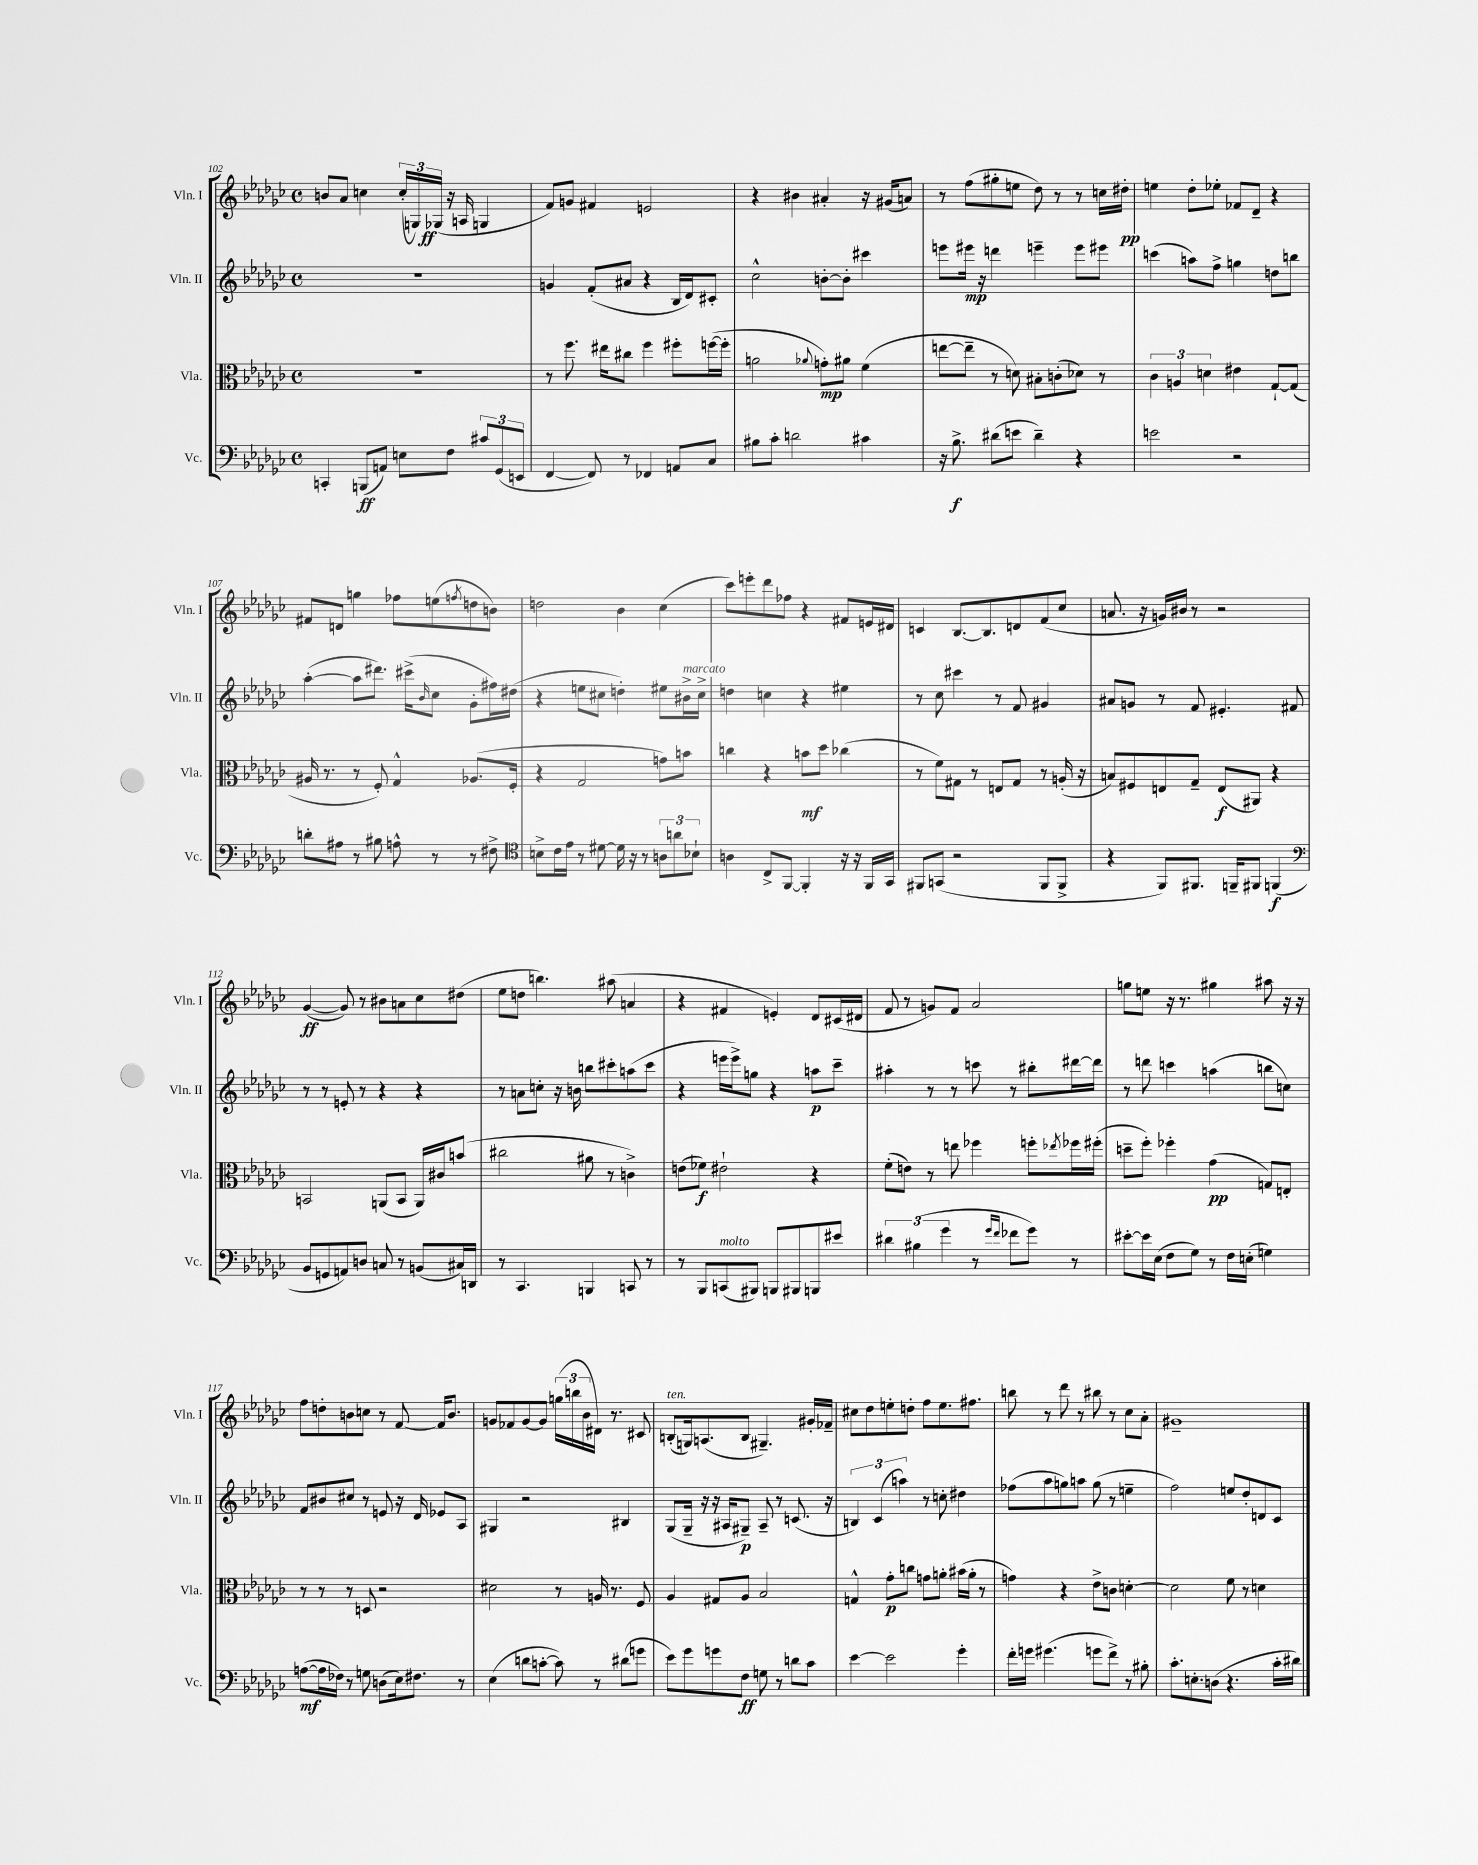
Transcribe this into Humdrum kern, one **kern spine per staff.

**kern	**dynam	**kern	**dynam	**kern	**dynam	**kern	**dynam
*part4	*part4	*part3	*part3	*part2	*part2	*part1	*part1
*staff4	*staff4	*staff3	*staff3	*staff2	*staff2	*staff1	*staff1
*I"Vc.	*	*I"Vla.	*	*I"Vln. II	*	*I"Vln. I	*
*I'Vc.	*	*I'Vla.	*	*I'Vln. II	*	*I'Vln. I	*
*clefF4	*	*clefC3	*	*clefG2	*	*clefG2	*
*k[b-e-a-d-g-c-]	*	*k[b-e-a-d-g-c-]	*	*k[b-e-a-d-g-c-]	*	*k[b-e-a-d-g-c-]	*
*M4/4	*	*M4/4	*	*M4/4	*	*M4/4	*
*met(c)	*	*met(c)	*	*met(c)	*	*met(c)	*
=102	=102	=102	=102	=102	=102	=102	=102
4CCn'/	.	1r	.	1r	.	8bn/L	.
.	.	.	.	.	.	8a-/J	.
(8BBBn/L	ff	.	.	.	.	4ccn\	.
8AAn/J)	.	.	.	.	.	.	.
8En\L	.	.	.	.	.	(24cc'/LL	.
.	.	.	.	.	.	24Gn/)	.
.	.	.	.	.	.	(24G-X/JJ	ff
8F\J	.	.	.	.	.	16r	.
.	.	.	.	.	.	16An/	.
12c#X/L	.	.	.	.	.	4Gn/	.
(12GG-/	.	.	.	.	.	.	.
12EEn/J	.	.	.	.	.	.	.
=103	=103	=103	=103	=103	=103	=103	=103
[4FF/	.	8r	.	4gn/	.	8f/L)	.
.	.	8.ff\	.	.	.	8gn/J	.
8FF/])	.	.	.	(8f'/L	.	4f#X/	.
.	.	16ee#X\KL	.	.	.	.	.
8r	.	8cc#X\J	.	8a#X/J	.	.	.
4FF-X/	.	4ff\	.	4r	.	2en/	.
8AAn/L	.	8ff#X'\L	.	16B-/LL	.	.	.
.	.	.	.	16d-/J)	.	.	.
8C-/J	.	([16ffn\L	.	8c#X'/J	.	.	.
.	.	16ff'\JJ]	.	.	.	.	.
=104	=104	=104	=104	=104	=104	=104	=104
8B#X\L	.	2an\	.	2cc-^^\	.	4r	.
8c-'\J	.	.	.	.	.	.	.
2dn\	.	.	.	.	.	4b#X\	.
.	.	8qqa-X/	.	.	.	.	.
.	.	8gn'\L)	mp	[8bn'\L	.	4a#X'/	.
.	.	8a#X\J	.	8b'\J]	.	.	.
4c#X\	.	(4f\	.	4ccc#X\	.	16r	.
.	.	.	.	.	.	(16g#X/KL	.
.	.	.	.	.	.	8an/J)	.
=105	=105	=105	=105	=105	=105	=105	=105
16r	.	[8een\L	.	8eeen\L	.	8r	.
8.B-^\	f	.	.	.	.	.	.
.	.	8ee~\J]	.	16eee#X\Jk	mp	(8ff\L	.
.	.	.	.	16r	.	.	.
(8d#X\L	.	8r	.	4dddn\	.	8gg#X'\	.
8en\J	.	8dn\)	.	.	.	8een\J	.
4d#~\)	.	8B#X'\L	.	4eeen~\	.	8dd-\)	.
.	.	(8cn'\	.	.	.	8r	.
4r	.	8d-X\J)	.	8eee\L	.	8r	.
.	.	8r	.	8eee#X\J	.	16ccn\LL	.
.	.	.	.	.	.	16dd#X'\JJ	pp
=106	=106	=106	=106	=106	=106	=106	=106
2en\	.	6c-\	.	(4cccn\	.	4een\	.
.	.	6An/	.	.	.	.	.
.	.	.	.	8aan\L)	.	8dd-'\L	.
.	.	6dn\	.	.	.	.	.
.	.	.	.	8ff^\J	.	8ee-X'\J	.
2r	.	4e#X\	.	4ggn\	.	8f-X/L	.
.	.	.	.	.	.	8d-~/J	.
.	.	[8G-`/L	.	8ddn\L	.	4r	.
.	.	(8G-/J]	.	8bbn\J	.	.	.
!!LO:LB:g=z
=107	=107	=107	=107	=107	=107	=107	=107
8dn'\L	.	16A#X/	.	([4aa-'\	.	8f#X/L	.
.	.	8.r	.	.	.	.	.
8A#X\J	.	.	.	.	.	8dn/J	.
8r	.	8r	.	8aa-\L]	.	4ggn\	.
8B#X\	.	8F'/)	.	8.ddd#X\J)	.	.	.
8An^^\	.	4G-^^/	.	.	.	8ff-X\L	.
.	.	.	.	(16ccc#X^\KL	.	.	.
.	.	.	.	16qqb-/	.	.	.
8r	.	.	.	8cc-\J	.	(8een\	.
.	.	.	.	.	.	8qffn/	.
8r	.	(8.A-X/L	.	8g-'\L	.	8ddn\	.
8F#X^\	.	.	.	16ff#X\L)	.	8bn\J)	.
.	.	16F'/Jk	.	(16dd#X\JJ	.	.	.
=108	=108	=108	=108	=108	=108	=108	=108
*clefC4	*	*	*	*	*	*	*
8Bn^\L	.	4r	.	4r	.	2ddn\	.
16c-\L	.	.	.	.	.	.	.
16e-\JJ	.	.	.	.	.	.	.
8r	.	2G-/	.	8een\L	.	.	.
[8d#X\	.	.	.	8cc#X\J	.	.	.
16d#\]	.	.	.	4ddn'\)	.	4b-\	.
16r	.	.	.	.	.	.	.
8r	.	.	.	.	.	.	.
12An\L	.	8gn\L)	.	8ee#X\L	.	(4cc-\	.
12an\	.	.	.	.	.	.	.
!	!	!	!	!LO:TX:a:i:t=marcato	!	!	!
.	.	8bn\J	.	16b#X^\L	.	.	.
12B-X`\J	.	.	.	.	.	.	.
.	.	.	.	16cc#^\JJ	.	.	.
=109	=109	=109	=109	=109	=109	=109	=109
4An\	.	4ccn\	.	4ddn\	.	8ccc-\L)	.
.	.	.	.	.	.	8eeen'\	.
8C-^/L	.	4r	.	4ccn\	.	8ddd-\	.
[8FF/J	.	.	.	.	.	8ff-X\J	.
4FF'/]	.	8bn\L	mf	4r	.	4r	.
.	.	8dd-\J	.	.	.	.	.
16r	.	(4cc-X\	.	4ee#X\	.	8f#X/L	.
16r	.	.	.	.	.	.	.
16FF/LL	.	.	.	.	.	16en/L	.
16GG-/JJ	.	.	.	.	.	16d#X/JJ	.
=110	=110	=110	=110	=110	=110	=110	=110
8FF#X/L	.	8r	.	8r	.	4cn/	.
(8GGn/J	.	8f\L)	.	8cc-\	.	.	.
2r	.	8G#X\J	.	4ccc#X\	.	[8.B-/L	.
.	.	8r	.	.	.	.	.
.	.	.	.	.	.	8.B-/]	.
.	.	8En/L	.	8r	.	.	.
.	.	8G#/J	.	8f/	.	8dn/	.
8FF#/L	.	8r	.	4g#X/	.	(8f/	.
8FF#^/J	.	(16An'/	.	.	.	8cc-/J	.
.	.	16r	.	.	.	.	.
=111	=111	=111	=111	=111	=111	=111	=111
4r	.	8Bn/L)	.	8a#X/L	.	8.an/	.
.	.	8F#X/	.	8gn/J	.	.	.
.	.	.	.	.	.	16r	.
8FF/L)	.	8En/	.	8r	.	16gn/LL)	.
.	.	.	.	.	.	16b#X/JJ	.
8.FF#X/J	.	8G-~/J	.	8f/	.	8r	.
.	.	(8E/L	f	4.e#X'/	.	2r	.
16FFn~/KL	.	.	.	.	.	.	.
8FF#X/J	.	8AA#X/J)	.	.	.	.	.
(4FFn/	f	4r	.	.	.	.	.
.	.	.	.	8f#X/	.	.	.
!!LO:LB:g=z
=112	=112	=112	=112	=112	=112	=112	=112
*clefF4	*	*	*	*	*	*	*
8BB-/L	.	2BBn/	.	8r	.	([4g-/	ff
8GGn/	.	.	.	8r	.	.	.
8AAn/)	.	.	.	8en'/	.	8g-/])	.
8Dn/J	.	.	.	8r	.	8r	.
8Cn/	.	(8AAn/L	.	4r	.	8b#X\L	.
8r	.	8BB/J	.	.	.	8an\	.
(8BBn/L	.	16AA/LL)	.	4r	.	8cc-\	.
.	.	16c#X/J	.	.	.	.	.
16C#X/L)	.	(8bn/J	.	.	.	(8dd#X\J	.
16DDn/JJ	.	.	.	.	.	.	.
=113	=113	=113	=113	=113	=113	=113	=113
8r	.	2cc#X\	.	8r	.	8ee-\L	.
4.CC-/	.	.	.	8an\L	.	8ddn\J	.
.	.	.	.	8ccn'\J	.	4.bbn\)	.
.	.	.	.	16r	.	.	.
.	.	.	.	16bn\	.	.	.
4BBBn/	.	8a#X\	.	8bbn\L	.	.	.
.	.	8r	.	8ccc#X'\	.	(8aa#X\	.
8CCn/	.	4cn^\)	.	(8aan\	.	4an/	.
8r	.	.	.	8ccc#\J	.	.	.
=114	=114	=114	=114	=114	=114	=114	=114
8r	.	(8en\L	.	4r	.	4r	.
8BBB-/L	.	8f-X\J)	f	.	.	.	.
!LO:TX:a:i:t=molto	!	!	!	!	!	!	!
(8CCn/	.	2e#X`\	.	16eeen\LL	.	4f#X/	.
.	.	.	.	16eee^\J)	.	.	.
8BBB#X/J)	.	.	.	8ggn\J	.	.	.
8BBBn/L	.	.	.	4r	.	4en'/)	.
8BBB#X/	.	.	.	.	.	.	.
8BBBn/	.	4r	.	8aan\L	p	8d-/L	.
8e#X/J	.	.	.	8ccc-~\J	.	(16c#X/L	.
.	.	.	.	.	.	16d#X/JJ	.
=115	=115	=115	=115	=115	=115	=115	=115
6d#X\	.	(8f'\L	.	4aa#X'\	.	8f/	.
.	.	8en\J)	.	.	.	8r	.
(6B#X\	.	.	.	.	.	.	.
.	.	8r	.	8r	.	8gn/L)	.
6g-\	.	.	.	.	.	.	.
.	.	8een\	.	8r	.	8f/J	.
8r	.	4ff-X\	.	8cccn\	.	2a-/	.
16qqg-/LL	.	.	.	.	.	.	.
16qqf/JJ	.	.	.	.	.	.	.
8f-X\L	.	.	.	8r	.	.	.
8g-\J)	.	8ffn'\L	.	8bb#X'\L	.	.	.
.	.	8qee-X/	.	.	.	.	.
8r	.	16ff-X\L	.	[16ddd#X\L	.	.	.
.	.	(16ff#X'\JJ	.	16ddd#\JJ]	.	.	.
=116	=116	=116	=116	=116	=116	=116	=116
[8e#X'\L	.	8ddn~\L	.	8r	.	8ggn\L	.
16e#\L]	.	8ff'\J)	.	8dddn\	.	8een\J	.
(16E-\JJ	.	.	.	.	.	.	.
8F\L	.	4ff-X'\	.	4cccn\	.	16r	.
.	.	.	.	.	.	8.r	.
8G-\J)	.	.	.	.	.	.	.
8r	.	(4g-\	pp	(4aan\	.	4gg#X\	.
16F\LL	.	.	.	.	.	.	.
(16En'\JJ	.	.	.	.	.	.	.
4Gn\)	.	8Gn/L)	.	8bbn\L	.	8aa#X\	.
.	.	8En'/J	.	8ccn\J)	.	16r	.
.	.	.	.	.	.	16r	.
!!LO:LB:g=z
=117	=117	=117	=117	=117	=117	=117	=117
([8An\L	mf	8r	.	8f/L	.	8ff\L	.
16A\L]	.	8r	.	8b#X/	.	8ddn'\	.
16F-X\JJ)	.	.	.	.	.	.	.
8r	.	8r	.	8cc#X/J	.	8bn\	.
8Gn\	.	8Dn/	.	8r	.	8ccn\J	.
(8Dn\L	.	2r	.	8en/	.	8r	.
16E-\k)	.	.	.	16r	.	[8f/	.
8.F#X\J	.	.	.	16d-/	.	.	.
.	.	.	.	8e-X/L	.	16f/KL]	.
.	.	.	.	.	.	8.b/J	.
8r	.	.	.	8A-/J	.	.	.
=118	=118	=118	=118	=118	=118	=118	=118
(4E-\	.	2d#X\	.	4G#X/	.	8gn/L	.
.	.	.	.	.	.	8f-X/	.
8dn\L	.	.	.	2r	.	[8g/	.
[8cn'\J	.	.	.	.	.	8g/J]	.
8c\])	.	8r	.	.	.	(24ggn\LL	.
.	.	.	.	.	.	24bbn\	.
.	.	.	.	.	.	24b-\	.
8r	.	16An/	.	.	.	16d#X\JJ)	.
.	.	8.r	.	.	.	8.r	.
(8d#X\L	.	.	.	4B#X/	.	.	.
8gn\J	.	8F/	.	.	.	8c#X/	.
=119	=119	=119	=119	=119	=119	=119	=119
!	!	!	!	!	!	!LO:TX:a:i:t=ten.	!
8e-\L)	.	4A-/	.	(8G-/L	.	(8Bn'/L	.
8g-\	.	.	.	16G-~/Jk	.	16Gn/k)	.
.	.	.	.	16r	.	(8.An/	.
8gn\	.	8G#X/L	.	16r	.	.	.
.	.	.	.	16A#X/KL	.	.	.
8F\J	ff	8A-/J	.	8G#X~/J)	p	8B/J	.
8Gn\	.	2B-/	.	8A#~/	.	4.G#X~/)	.
8r	.	.	.	8r	.	.	.
8dn\L	.	.	.	(8.cn/	.	.	.
8c-\J	.	.	.	.	.	16g#X'/LL	.
.	.	.	.	16r	.	16f-X~/JJ	.
=120	=120	=120	=120	=120	=120	=120	=120
[4e-\	.	4Gn^^/	.	6Bn/)	.	8cc#X\L	.
.	.	.	.	.	.	8dd-\	.
.	.	.	.	(6c-/	.	.	.
2e-\]	.	8g-'\L	p	.	.	8een'\	.
.	.	.	.	6aan\)	.	.	.
.	.	8ccn\J	.	.	.	8ddn'\J	.
.	.	8gn\L	.	8r	.	8ff\L	.
.	.	8an'\J	.	8ccn'\	.	8.ee\	.
4g-'\	.	(16b#X\LL	.	4dd#X\	.	.	.
.	.	16a'\JJ	.	.	.	8.ff#X\J	.
.	.	8r	.	.	.	.	.
=121	=121	=121	=121	=121	=121	=121	=121
16f'\LL	.	4gn\)	.	(8ff-X\L	.	8bbn\	.
16gn\JJ	.	.	.	.	.	.	.
(4.g#X\	.	.	.	8aa-\	.	8r	.
.	.	4r	.	8ggn\)	.	8ddd-\	.
.	.	.	.	8aan\J	.	8r	.
8gn\L	.	8e-^\L	.	(8gg\	.	8bb#X\	.
8f^\J)	.	8cn\J	.	8r	.	8r	.
8r	.	[4dn'\	.	4een~\	.	8cc-\L	.
8B#X'\	.	.	.	.	.	8a-'\J	.
=122	=122	=122	=122	=122	=122	=122	=122
8.c-'\L	.	2d\]	.	2ff\)	.	1g#X~	.
8.En'\	.	.	.	.	.	.	.
(8Dn\J	.	.	.	.	.	.	.
4.r	.	8f\	.	8een/L	.	.	.
.	.	8r	.	8dd-'/	.	.	.
.	.	4dn\	.	8dn/	.	.	.
16c-'\LL	.	.	.	8c-/J	.	.	.
16d#X\JJ)	.	.	.	.	.	.	.
==	==	==	==	==	==	==	==
*-	*-	*-	*-	*-	*-	*-	*-
